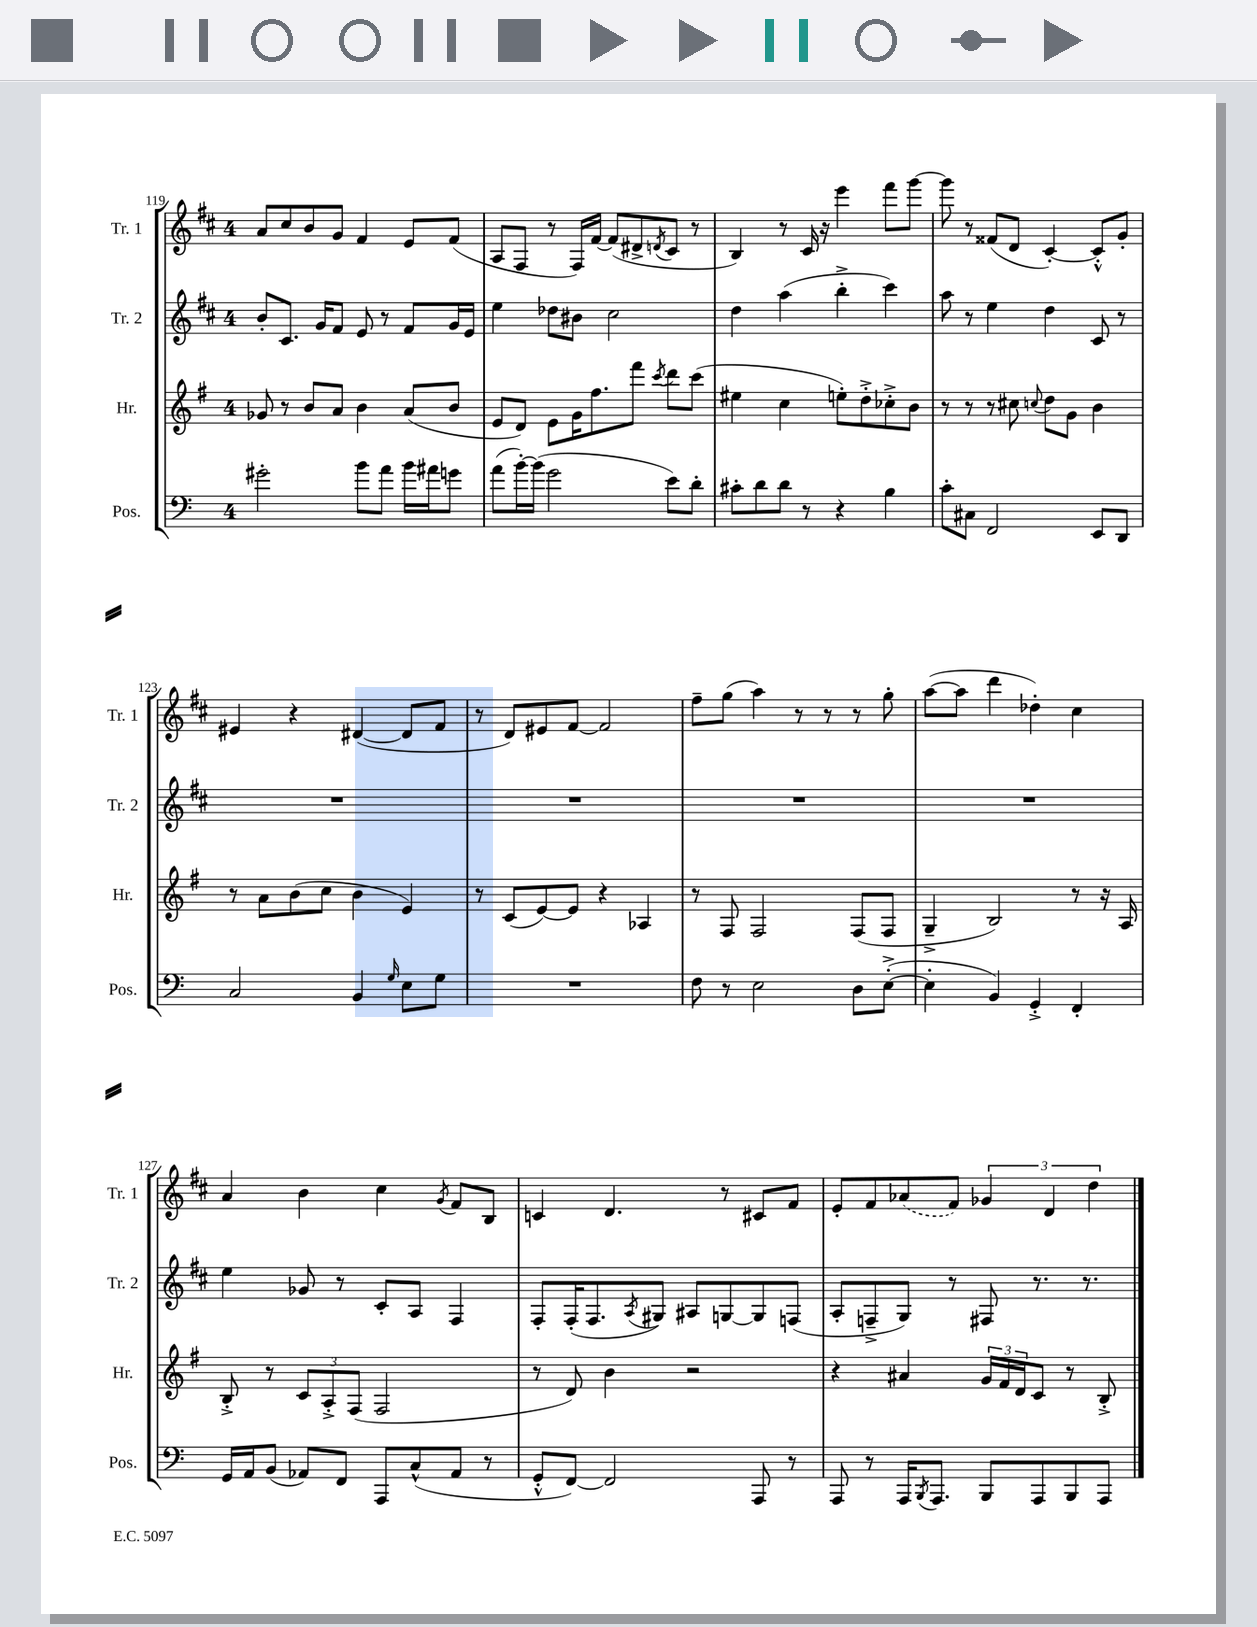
<<
\new StaffGroup <<
\new Staff = "s0" \with { instrumentName = "Tr. 1" shortInstrumentName = "Tr. 1" } {
    \clef treble \key d \major \once \override Staff.TimeSignature.style = #'single-digit \time 4/4
    a'8 cis''8 b'8 g'8 fis'4 e'8 fis'8( |
    a8 fis8 r8 fis16) fis'16~ fis'8( dis'8-> \acciaccatura { d'8 } cis'8 r8 |
    b4) r8 cis'16 r16 e'''4 fis'''8 g'''8~ |
    g'''8 r8 fisis'8( d'8 cis'4~-.) cis'8-.-^ g'8-. |
    eis'4 r4 dis'4~( dis'8 fis'8 |
    r8 d'8) eis'8 fis'8~ fis'2 |
    fis''8-- g''8( a''4) r8 r8 r8 g''8-. |
    a''8~( a''8 d'''4 des''4-.) cis''4 |
    a'4 b'4 cis''4 \acciaccatura { g'8 } fis'8 b8 |
    c'4 d'4. r8 cis'8 fis'8 |
    e'8-. fis'8 \once \slurDashed aes'8( fis'8) \tuplet 3/2 { ges'4 d'4 d''4 } \bar "|." |
}
\new Staff = "s1" \with { instrumentName = "Tr. 2" shortInstrumentName = "Tr. 2" } {
    \clef treble \key d \major \once \override Staff.TimeSignature.style = #'single-digit \time 4/4
    b'8-. cis'8. g'16 fis'8 e'8 r8 fis'8 g'16 e'16 |
    e''4 des''8 bis'8 cis''2 |
    d''4 a''4( b''4-.-> cis'''4) |
    a''8 r8 e''4 d''4 cis'8 r8 |
    R1 |
    R1 |
    R1 |
    R1 |
    e''4 ges'8 r8 cis'8-. a8 fis4 |
    fis8-. fis16-.( fis8. \acciaccatura { a8 } gis8) ais8 g8~ g8 f8( |
    a8-. f8---> g8) r8 fis8 r8. r8. \bar "|." |
}
\new Staff = "s2" \with { instrumentName = "Hr." shortInstrumentName = "Hr." } {
    \clef treble \key g \major \once \override Staff.TimeSignature.style = #'single-digit \time 4/4
    ges'8 r8 b'8 a'8 b'4 a'8( b'8 |
    e'8 d'8) e'8 g'16 fis''8. fis'''8 \acciaccatura { c'''8 } d'''8 c'''8( |
    eis''4 c''4 e''8-.) d''8-.-> ces''8-.-> b'8 |
    r8 r8 r8 cis''8 \appoggiatura { c''8 } d''8 g'8 b'4 |
    r8 a'8 b'8( c''8 b'4 e'4) |
    r8 c'8( e'8~) e'8 r4 aes4 |
    r8 fis8 fis2 fis8( fis8 |
    g4---> b2) r8 r16 a16 |
    b8-.-> r8 \tuplet 3/2 { c'8 a8-.-> fis8( } fis2 |
    r8 d'8) b'4 r2 |
    r4 ais'4 \tuplet 3/2 { g'16 fis'16 d'16 } c'8 r8 b8-.-> \bar "|." |
}
\new Staff = "s3" \with { instrumentName = "Pos." shortInstrumentName = "Pos." } {
    \clef bass \key c \major \once \override Staff.TimeSignature.style = #'single-digit \time 4/4
    gis'2-. b'8 a'8 b'16 ais'16 g'8 |
    a'8( b'16~-.) b'16( g'2 e'8) d'8-. |
    cis'8-. d'8 d'8 r8 r4 b4 |
    c'8-. cis8 f,2 e,8 d,8 |
    c2 b,4 \grace { g16 } e8 g8 |
    R1 |
    f8 r8 e2 d8 e8~-.->( |
    e4-. b,4) g,4-.-> f,4-. |
    g,16 a,16 b,8( aes,8) f,8 a,,8 c8-^( aes,8 r8 |
    g,8-.-^ f,8~) f,2 a,,8 r8 |
    a,,8 r8 a,,16 \acciaccatura { b,,8 } a,,8. b,,8 a,,8 b,,8 a,,8 \bar "|." |
}
>>
>>
\layout { \context { \Score currentBarNumber = #119 } }
